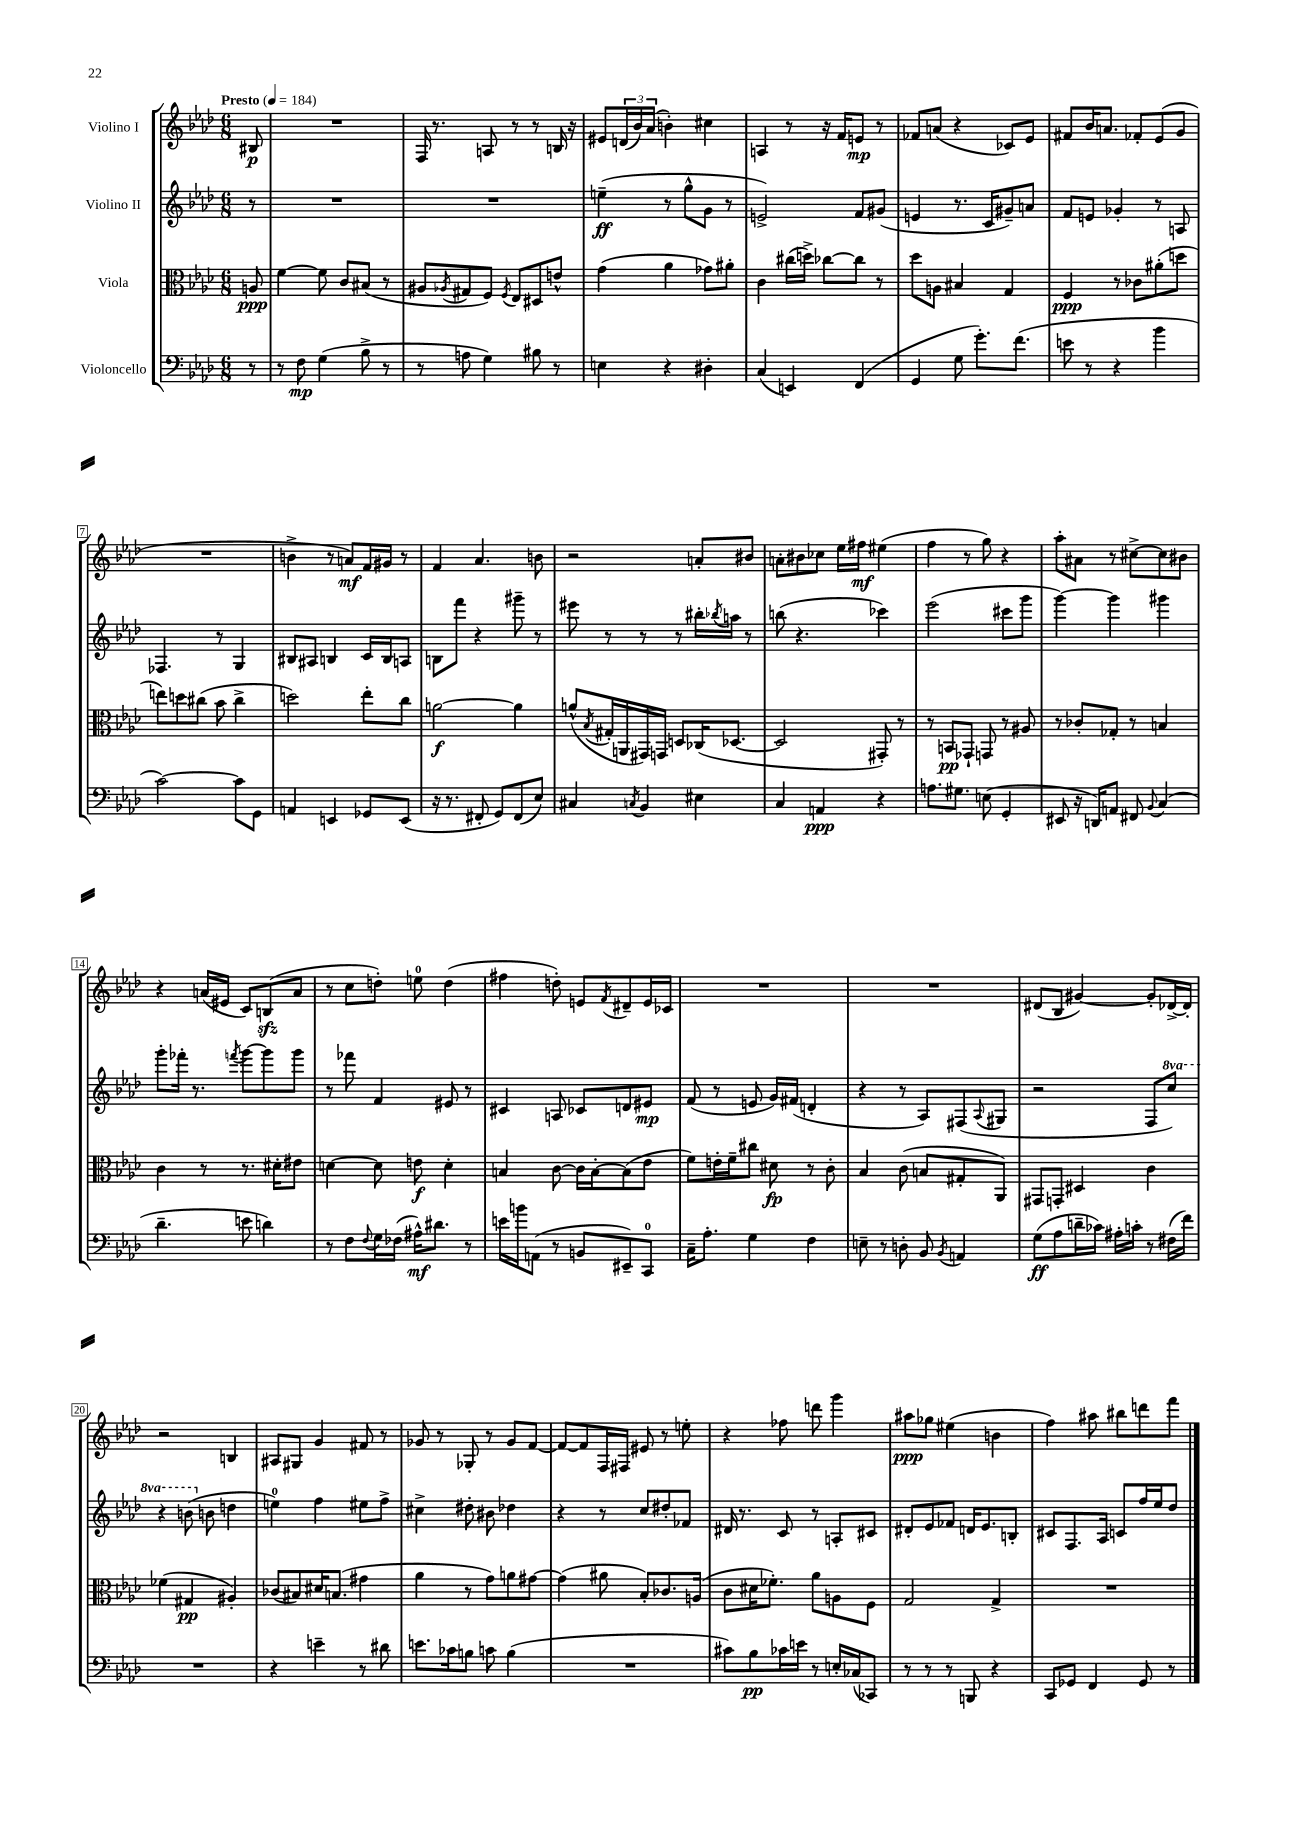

**kern	**kern	**kern	**kern
*staff4	*staff3	*staff2	*staff1
*clefF4	*clefC3	*clefG2	*clefG2
*k[b-e-a-d-]	*k[b-e-a-d-]	*k[b-e-a-d-]	*k[b-e-a-d-]
*M6/8	*M6/8	*M6/8	*M6/8
*MM184	*MM184	*MM184	*MM184
8r	8A/	8r	8B#/
=	=	=	=
8r	[4f\	2.r	2.r
8F\	.	.	.
(4G\	8f\]	.	.
.	8c/L	.	.
8B-^\	(8B#/J	.	.
8r	8r	.	.
=	=	=	=
8r	8A#/L	2.r	16F/
.	.	.	8.r
.	8qA-/	.	.
8A\	8G#/	.	.
4G\)	8F/J)	.	8A/
.	8qF/	.	.
.	8E-/L	.	8r
8B#\	8D#/	.	8r
8r	8e^^/J	.	16B/
.	.	.	16r
=	=	=	=
4E\	(4g\	(4ee~\	8e#/L
.	.	.	(24d/L
.	.	.	24b-/)
.	.	.	(24a-/JJ
4r	4a-\	8r	4b'\)
.	.	8gg^^\L	.
4D#'\	8g-\L)	8g\J	4cc#\
.	8a#'\J	8r	.
=	=	=	=
(4C/	4c\	2e^/)	4A/
4EE/)	(16cc#\LL	.	8r
.	16dd^\JJ)	.	.
.	[8cc-\L	.	16r
.	.	.	16f/LK
(4FF/	8cc-\]J	8f/L	8e/J
.	8r	(8g#/J	8r
=	=	=	=
4GG/	8dd-\L	4e/	8f-/L
.	8A\J	.	(8a/J
8G\	4B#/	8.r	4r
8.g'\L)	.	.	.
.	.	16c/LK	.
.	4G/	8g#~/)	8c-/L)
(8.f\J	.	.	.
.	.	8a/J	8e-/J
=	=	=	=
8e\	4F/	8f/L	8f#/L
8r	.	8e/J	16b-/K
.	.	.	8.a/J
4r	8r	4g-'/	.
.	8c-\L	.	8f-'/L
4b-\	(8a#'\	8r	(8e-/
.	8dd\J	8A/	8g/J
=	=	=	=
[2c\)	8ee\L)	4.F-/	2.r
.	8dd\	.	.
.	(8cc#\J	.	.
.	8b-\	8r	.
8c\]L	4cc#^\	4G/	.
8GG\J	.	.	.
=	=	=	=
4AA/	2dd\)	8B#/L	4b^\
.	.	8A#/J	.
4EE/	.	4B/	8r
.	.	.	8a/L)
8GG-/L	8ee-'\L	16c/LL	16f/L
.	.	16B/J	16g#/JJ
(8EE/J	8cc\J	8A/J	8r
=	=	=	=
16r	[2a\	8B\L	4f/
8.r	.	.	.
.	.	8fff\J	.
8FF#'/	.	4r	4.a-/
8GG/L)	.	.	.
(8FF#/	4a\]	8ggg#~\	.
8E-/J)	.	8r	8b\
=	=	=	=
4C#/	(8a^^/L	8eee#\	2r
.	8qB-/	.	.
.	16G#'/L	8r	.
.	16AA/	.	.
8qC/	.	.	.
4BB-/	16GG#/)	8r	.
.	16GG/JJ	.	.
.	8D/L	8r	.
4E#\	(16C-/K	16bb#'\LL	8a'/L
.	.	8qbb-/	.
.	[8.D-/J	16aa\JJ	.
.	.	8r	8b#/J
=	=	=	=
4C/	2D-/]	(8bb\	8a'\L
.	.	4.r	8b#\
4AA/	.	.	8cc-\J
.	.	.	16ee-\LL
.	.	.	16ff#\JJ
4r	8GG#'/)	4ccc-\)	(4ee#\
.	8r	.	.
=	=	=	=
8.A\L	8r	(2eee-\	4ff\
.	8BB/L	.	.
8.G#\J	.	.	.
.	8GG-`/J	.	8r
(8E\	8GG/	.	8gg\)
4GG'/	8r	8ccc#\L	4r
.	8A#/	8ggg\J	.
=	=	=	=
8EE#/	8r	[4ggg\)	8aa-'\L
16r	8c-'/L	.	8a#\J
16DD/LK)	.	.	.
8AA/J	8G-'/J	4ggg\]	8r
8FF#/	8r	.	[8cc#^\L
8qqBB-/	.	.	.
(4C/	4B/	4ggg#\	8cc#\]
.	.	.	8b#\J
=	=	=	=
4.d-~\	4c\	8ggg'\L	4r
.	.	16fff-'\Jk	.
.	.	8.r	.
.	8r	.	(16a/LL
.	.	.	16e#/JJ
.	.	8qfff/	.
8e\	8.r	[8ggg\L	8c/L)
4d\)	.	8ggg\]	(8B/
.	16d#'\LK	.	.
.	8e#\J	8ggg\J	8a/J
=	=	=	=
8r	[4d\	8r	8r
8F\L	.	8fff-\	8cc\L
8qqF/	.	.	.
16G\L	8d\]	4f/	8dd'\J)
(16F-\JJ	.	.	.
16A#^^\LK)	8e\	.	8ee\
8.d#\J	.	.	.
.	4d'\	8e#/	(4dd\
8r	.	8r	.
=	=	=	=
16e\LL	4B/	4c#/	4ff#\
16b\J	.	.	.
(8AA\J	.	.	.
8r	[8c\	8A/	8dd'\)
8BB/L	16c\]LL	8c-/L	8e/L
.	[16B'\J	.	.
.	.	.	8qf/
8EE#~/)	(8B\]	8d/	8d#~/
8CC/J	8e-\J	8e#/J	16e/L
.	.	.	16c-/JJ
=	=	=	=
16C~\LK	8f\L)	(8f/	2.r
8.A-'\J	.	.	.
.	16e'\L	8r	.
.	16f~\J	.	.
4G\	8cc#\J	8e/	.
.	8d#\	16g/LL)	.
.	.	(16f#/JJ	.
4F\	8r	4d'/	.
.	8c'\	.	.
=	=	=	=
8E~\	4B-/	4r	2.r
8r	.	.	.
8D'\	(8c\	8r	.
8BB-/	8B/L	8A-/L)	.
8qBB-/	.	.	.
4AA/	8G#'/	(8F#/	.
.	.	8qqA-/	.
.	8AA-/J)	8G#/J	.
=	=	=	=
(8G\L	8GG#/L	2r	(8d#/L
8A-\	8GG'/J	.	8B-/J
16d~\L	4D#/	.	[4g#/)
16c-\JJ)	.	.	.
16A#'\LL	.	.	.
16c'\JJ	.	.	.
8r	4c\	8F/L	8g#'/]L
(16F#\LL	.	8ccc/J)	[16d-^/L
16f\JJ)	.	.	16d-'/]JJ
=	=	=	=
2.r	(4f-\	4r	2r
.	4G#/	(8bb\	.
.	.	8b\	.
.	4A#'/)	4dd\	4B/
=	=	=	=
4r	(8c-/L	4ee\)	8A#/L
.	8B#/)	.	8G#/J
4e~\	16d#/K	4ff\	4g/
.	(8.B/J	.	.
8r	4g#\	8ee#\L	8f#/
8d#\	.	8ff^\J	8r
=	=	=	=
8.e\L	4a-\	4cc#^\	8g-/
.	.	.	8r
16c-\k	.	.	.
8B\J	8r	8dd#'\	8G-'/
8c\	8g\L)	8b#\	8r
(4B\	8a\	4dd-\	8g-/L
.	[8g#\J	.	[8f/J
=	=	=	=
2.r	(4g#\]	4r	8f/_L
.	.	.	8f/]
.	8a#\	8r	16F/L
.	.	.	16F#/JJ
.	8B-'/L)	8cc/L	8e#/
.	8.c-/	8dd#'/	8r
.	.	8f-/J	8ee'\
.	(16A/Jk	.	.
=	=	=	=
8c#\L)	8c\L	16d#/	4r
.	.	8.r	.
8B-\	16d#\K	.	.
.	8.f-'\J)	.	.
16c-\L	.	8c/	8ff-\
16e\JJ	.	.	.
8r	8a-\L	8r	8ddd\
16E'/LL	8A\	8A'/L	4ggg\
(16C-/J	.	.	.
8CC-/J)	8F\J	8c#/J	.
=	=	=	=
8r	2G/	8d#'/L	8aa#\L
8r	.	8e-/	8gg-\J
8r	.	8f-/J	(4ee#\
8BBB/	.	16d/LK	.
.	.	8.e-/	.
4r	4G^/	.	4b\
.	.	8B'/J	.
=	=	=	=
8CC/L	2.r	8c#/L	4ff\)
8GG-/J	.	8.F/	.
4FF/	.	.	8aa#\
.	.	16A-/Jk	.
.	.	8c/L	8bb#\L
8GG-/	.	16ff/L	8ddd\
.	.	16ee-/J	.
8r	.	8dd-/J	8fff\J
==	==	==	==
*-	*-	*-	*-
